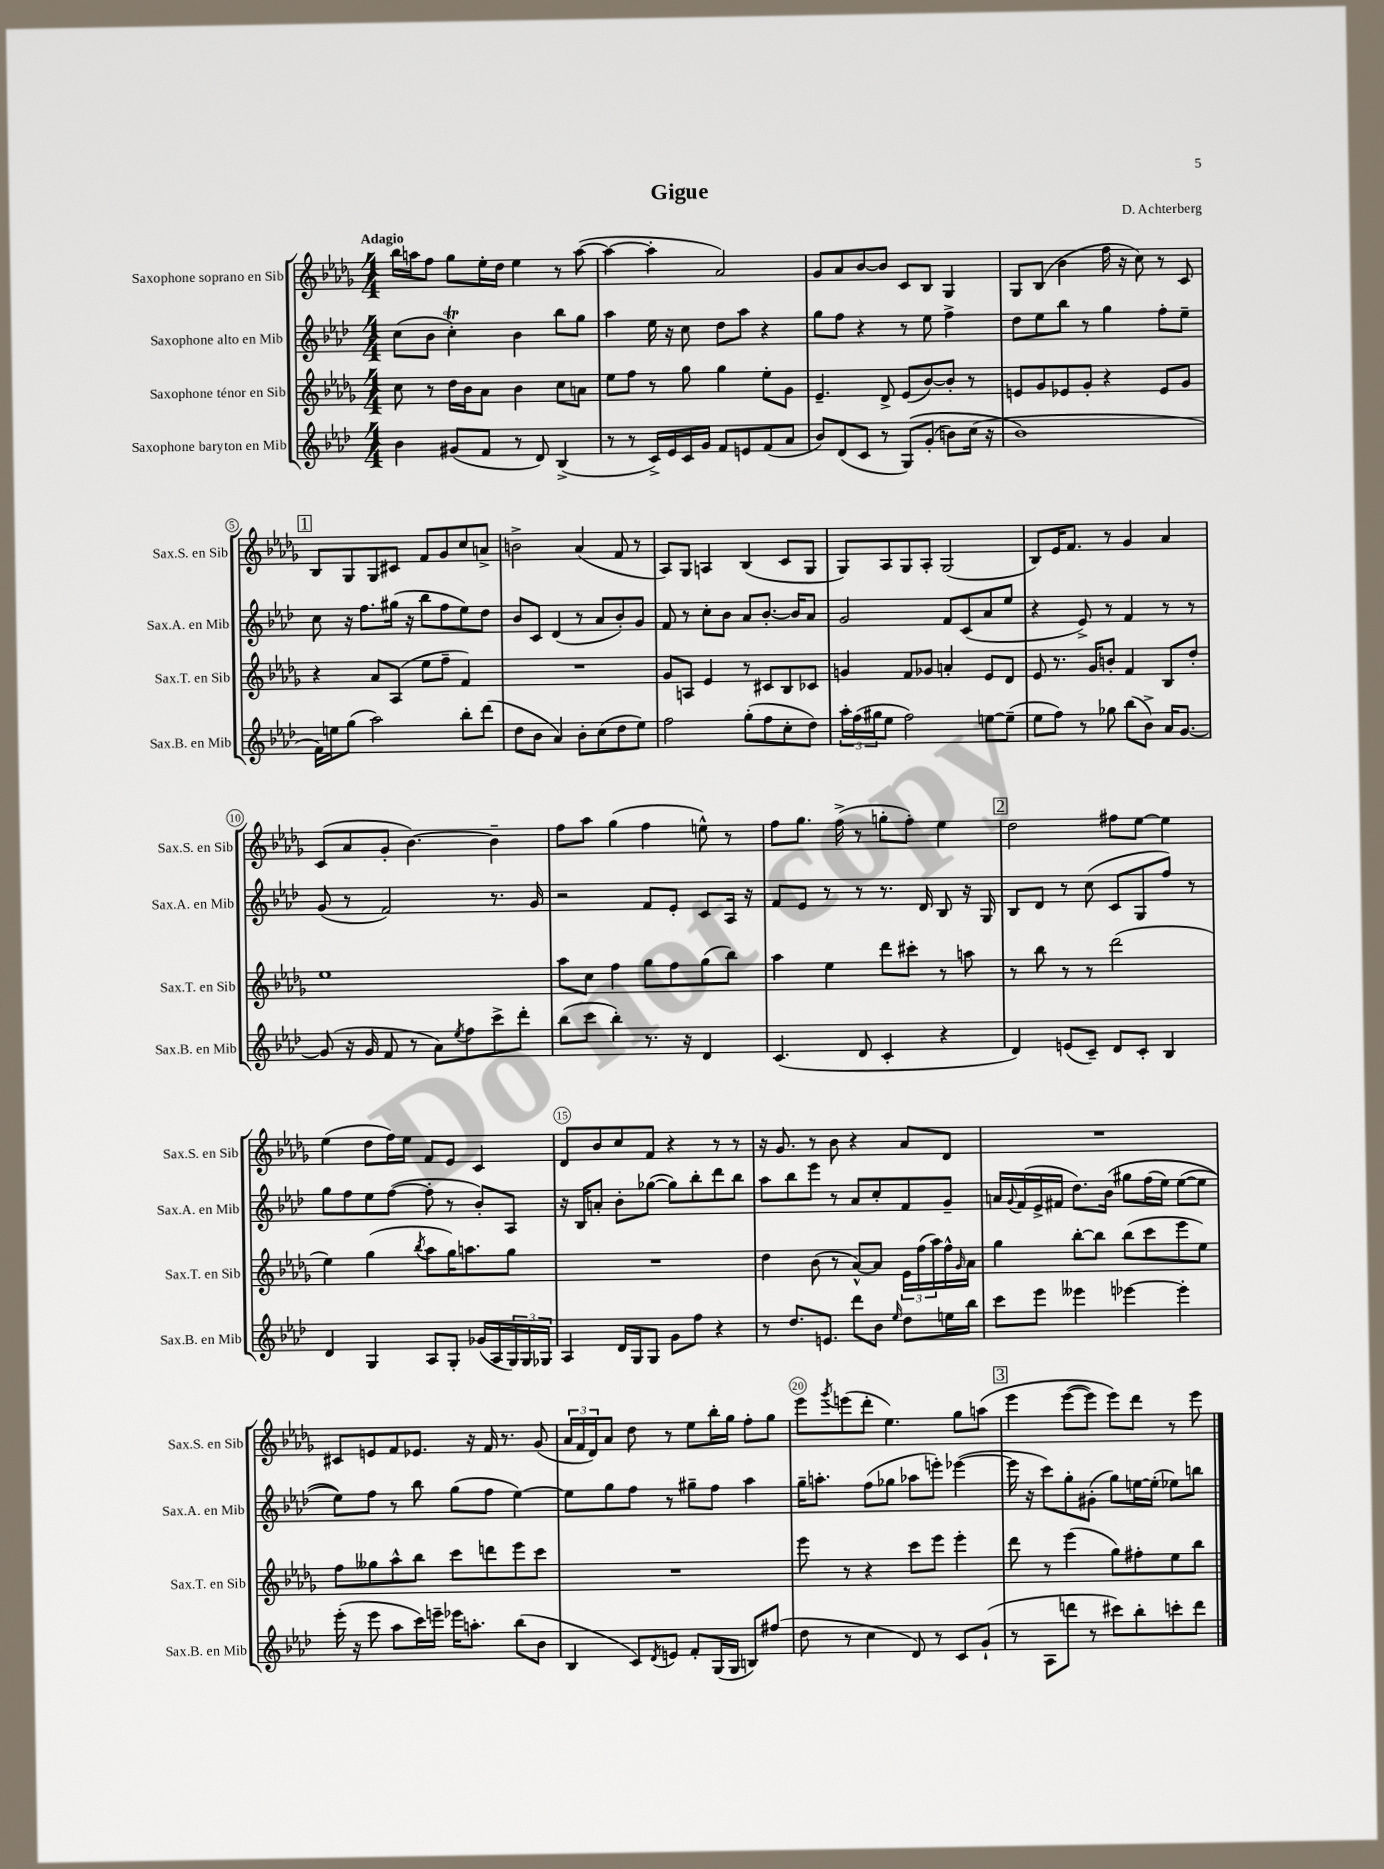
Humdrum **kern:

**kern	**kern	**kern	**kern
*staff4	*staff3	*staff2	*staff1
*clefG2	*clefG2	*clefG2	*clefG2
*k[b-e-a-d-]	*k[b-e-a-d-g-]	*k[b-e-a-d-]	*k[b-e-a-d-g-]
*M4/4	*M4/4	*M4/4	*M4/4
4b-\	8cc\	(8cc\L	16bb-\LL
.	.	.	16aa\J
.	8r	8b-\J	8ff\J
(8g#/L	16dd-\LL	4cc'\)	8gg-\L
.	16b-\J	.	.
8f/J	8a-\J	.	16ee-'\L
.	.	.	16dd-\JJ
8r	4b-\	4b-\	4ee-\
8d-/)	.	.	.
(4B-^/	8cc\L	8bb-\L	8r
.	8a\J	8gg\J	([8aa\
=	=	=	=
8r	8ee-\L	4aa-\	4aa\_
8r	8ff\J	.	.
16c^/LL)	8r	16ee-\	4aa'\]
16e-/	.	16r	.
16c/	8gg-\	8cc\	.
16g/JJ	.	.	.
8f/L	4gg-\	8dd-\L	2a-/)
8e/	.	8aa-\J	.
(8f/	8ee-'\L	4r	.
8a-/J	8g-\J	.	.
=	=	=	=
8b-/L)	4.e-~/	8gg\L	8g-/L
(8d-/	.	8ff\J	8a-/
8c/J	.	4r	[8b-/
8r	8d-^/	.	8b-/]J
&(8G/L)	(8e-/L	8r	8c/L
(8g'/J	[8b-/)	8ee-\	8B-/J
8b\L)	8b-'/]J	4ff^\	4G-/
(16cc\Jk	8r	.	.
16r	.	.	.
=	=	=	=
1b-&)	8e/L	8dd-\L	8G-/L
.	8g-/	8ee-\	(8B-/J
.	8e-/	8bb-\J	4b-\
.	8g-'/J	8r	.
.	4r	4gg\	16ff\
.	.	.	16r
.	.	.	8cc\)
.	8e-/L	8ff'\L	8r
.	8g-/J	8ee-~\J	8c/
=	=	=	=
16f\LL)	4r	8cc\	8B-/L
16ee\J	.	.	.
(8gg\J	.	16r	8G-/
.	.	8.ff\L	.
2aa-\)	8a-/L	.	8G-/
.	(8A-/J	(16gg#\Jk	8c#/J
.	.	16r	.
.	8ee-\L	8bb-\L	8f/L
.	8ff~\J	8ff\	8g-/
8bb-'\L	4f/)	8ee-\)	8cc/
(8ddd-\J	.	8dd-\J	8a^/J
=	=	=	=
8dd-\L	1r	8b-/L	2b^\
8b-\J	.	8c/J	.
4a-/)	.	(4d-/	.
8b-'\L	.	8r	(4a-/
(8cc\	.	8a-/L	.
8dd-\	.	8b-'/)	8f/
8ee-\J)	.	8g/J	8r
=	=	=	=
2ff\	8g-/L	8f/	8A-/L)
.	8A/J	8r	8G-/J
.	4e-/	8cc'\L	4A/
.	.	8b-\J	.
(8gg'\L	8r	8a-/L	(4B-/
8ff\	8c#/L	[8.b-'/J	.
8cc'\	8B-/	.	8c/L
.	.	16b-/]LK	.
8dd-\J)	8c-/J	8a-/J	8G-/J
=	=	=	=
24aa-'\LL	4g/	2g/	8G-/L)
(24ff\	.	.	.
24gg#\J	.	.	.
8ee-\J	.	.	8A-/
2ff\)	8f/L	.	8G-/
.	8g-/J	.	8A-'/J
.	4a'/	8f/L	(2G-/
.	.	(8c/	.
[8ee\L	8e-/L	8a-/	.
(8ee~\]J	8d-/J	8ee-/J	.
=	=	=	=
8ee-\L	8e-/	4r	8B-/L)
8ff\J)	8.r	.	16e-/K
.	.	.	8.f/J
8r	.	8e-^/)	.
.	16g-/LK	.	.
8gg-\	8b'/J	8r	8r
(8bb-\L	4f/	4f/	4g-/
8b-^\J)	.	.	.
16a-/LK	8B-/L	8r	4a-/
[8.g/J	.	.	.
.	8dd-'/J	8r	.
=	=	=	=
(8g/]	1ee-	(8g/	(8c/L
16r	.	8r	8a-/
16g/	.	.	.
8f/	.	2f/)	8g-'/J
8r	.	.	[4.b-\)
8a-\L)	.	.	.
8qee-/	.	.	.
8ff\	.	.	.
8ccc^\	.	8.r	4b-~\]
8ddd-'\J	.	.	.
.	.	16g/	.
=	=	=	=
(8bb-\L	8aa-\L	2r	8ff\L
8ccc\J	8cc\J	.	8aa-\J
4bb-'\)	4ff\	.	(4gg-\
8.r	8gg-\L	8f/L	4ff\
.	8ff\	8e-'/J	.
16r	.	.	.
4d-/	(8gg-\	8c/L	8ee^^\)
.	8bb-\J)	16A-/Jk	8r
.	.	16r	.
=	=	=	=
(4.c/	4aa-\	8f/L	8ff\L
.	.	8e-/J	8.gg-\J
.	4ee-\	8r	.
.	.	.	(16ff^\
8d-/	.	8r	8r
4c'/	8ddd-\L	8.r	8gg'\L
.	8ccc#'\J	.	8ff'\J)
.	.	16d-/	.
4r	8r	8B-/	4ee-\
.	8aa\	16r	.
.	.	16G/	.
=	=	=	=
4d-/)	8r	8B-/L	2dd-\
.	8bb-\	8d-/J	.
(8e/L	8r	8r	.
8c~/J)	8r	(8cc\	.
8d-/L	(2ddd-\	8c/L	8ff#\L
8c'/J	.	8G/	[8ee-\J
4B-/	.	8ff/J)	4ee-\]
.	.	8r	.
=	=	=	=
4d-/	4ee-\)	8gg\L	(4ee-\
.	.	8ff\	.
4G/	(4gg-\	8ee-\	8dd-\L
.	.	([8ff\J	16ff\L)
.	.	.	16ee-\JJ
.	8qbb-/	.	.
8A-/L	8aa-\L	8ff'\]	8f/L
8G'/J	16gg-\K)	8r	8e-/J
.	8.aa\	.	.
(16g-/LL	.	8b-'/L)	4c/
16A-/	.	.	.
24G/)	8gg-\J	8A-/J	.
24G/	.	.	.
24G-/JJ	.	.	.
=	=	=	=
4A-/	1r	16r	8d-/L
.	.	16B-/LK	.
.	.	8a'/J	8b-/
16d-/LL	.	8b-'\L	8cc/
16G/J	.	.	.
8G/J	.	([8gg-\J	8f/J
8g\L	.	8gg-\]L)	4r
8ff\J	.	8bb-'\	.
4r	.	8ddd-\	8r
.	.	8bb-\J	8r
=	=	=	=
8r	4dd-\	8aa-\L	16r
.	.	.	8.g-/
8.dd-/L	.	8bb-\	.
.	(8b-\	8eee-\J	8r
8.e/J	.	.	.
.	8r	8r	8b-\
8ddd-\L	[8a-^^/L)	8a-/L	4r
8b-\J	8a-/]J	8cc'/	.
16qqee-/	.	.	.
8dd-\L	24e-\LL	8f/	8a-/L
.	(24ff\	.	.
.	24aa-\)	.	.
16ee\L	16ff^^\	8g~/J	8d-/J
.	16qqg-/	.	.
16bb-\JJ	16a-\JJ	.	.
=	=	=	=
8ccc\L	4gg-\	16a/LL	1r
.	.	8qqg/	.
.	.	(16f/	.
8eee-\J	.	16e-^/	.
.	.	16f#/JJ	.
4eee--\	[8bb-'\L	8.dd-\L)	.
.	8bb-\]J	.	.
.	.	&(16b-\Jk	.
[4eee-\	(8bb-\L	8gg#\L	.
.	8ccc\	(16ff\L	.
.	.	16ee-\JJ)	.
4eee-'\]	8eee-\	([8ee-\L	.
.	8ee-\J)	8ee-\]J	.
=	=	=	=
(16eee-'\	8ff\L	8ee-\L)&)	8c#/L
16r	.	.	.
8eee-\	8gg--\	8ff\J	8e/
8aa-\L	8aa-^^\	8r	8f/
16ccc\L)	8bb-\J	8bb-\	8.e-/J
16eee~\JJ	.	.	.
16eee-\LK	8ccc\L	(8gg\L	.
8.aa'\J	.	.	16r
.	8ddd\	8ff\J	16f/
.	.	.	8.r
(8bb-\L	8eee-\	[4ee-\)	.
8b-\J	8ccc\J	.	(8g-/
=	=	=	=
4B-/	1r	8ee-\]L	24a-/LL
.	.	.	24f/
.	.	.	24d-/J)
.	.	8gg\	8a-/J
8c/L)	.	8ff\J	8dd-\
8qd-/	.	.	.
8e/J	.	8r	8r
8f'/L	.	8gg#~\L	8ee-\L
(16G/L	.	8ff\J	16bb-'\L
16G/JJ	.	.	16gg-\JJ
8B/L)	.	4aa-\	8ff'\L
(8ff#/J	.	.	8gg-\J
=	=	=	=
8dd-\	8eee-\	16gg~\LK	8eee-\L
.	.	8.aa'\J	.
.	.	.	8qggg-/
8r	8r	.	(8eee\
4cc\	4r	(8ff\L	8ddd-'\J
.	.	8gg-\J	4.ee-\)
8d-/)	8ccc\L	8aa-\L	.
8r	8eee-\J	8eee'\J)	.
8c/L	4eee-'\	([4eee-\	8gg-\L
(8g`/J	.	.	&(8aa\J
=	=	=	=
8r	8ddd-\	16eee-\]	4eee-\
.	.	16r	.
8A-\L	8r	8ccc\L)	.
8ddd\J	(4eee-\	8gg'\	([8eee-\L
8r	.	(8g#'\J	8eee-\]J)
8ccc#\L)	8gg-\L)	8gg\L)	8eee-\L&)
8bb-'\	8ff#'\	[16ee\L	8ddd-\J
.	.	(16ee'\]JJ	.
8ccc'\	8ee-\	8ee-\L)	8r
8ddd\J	8bb-\J	8bb\J	8eee-\
==	==	==	==
*-	*-	*-	*-
